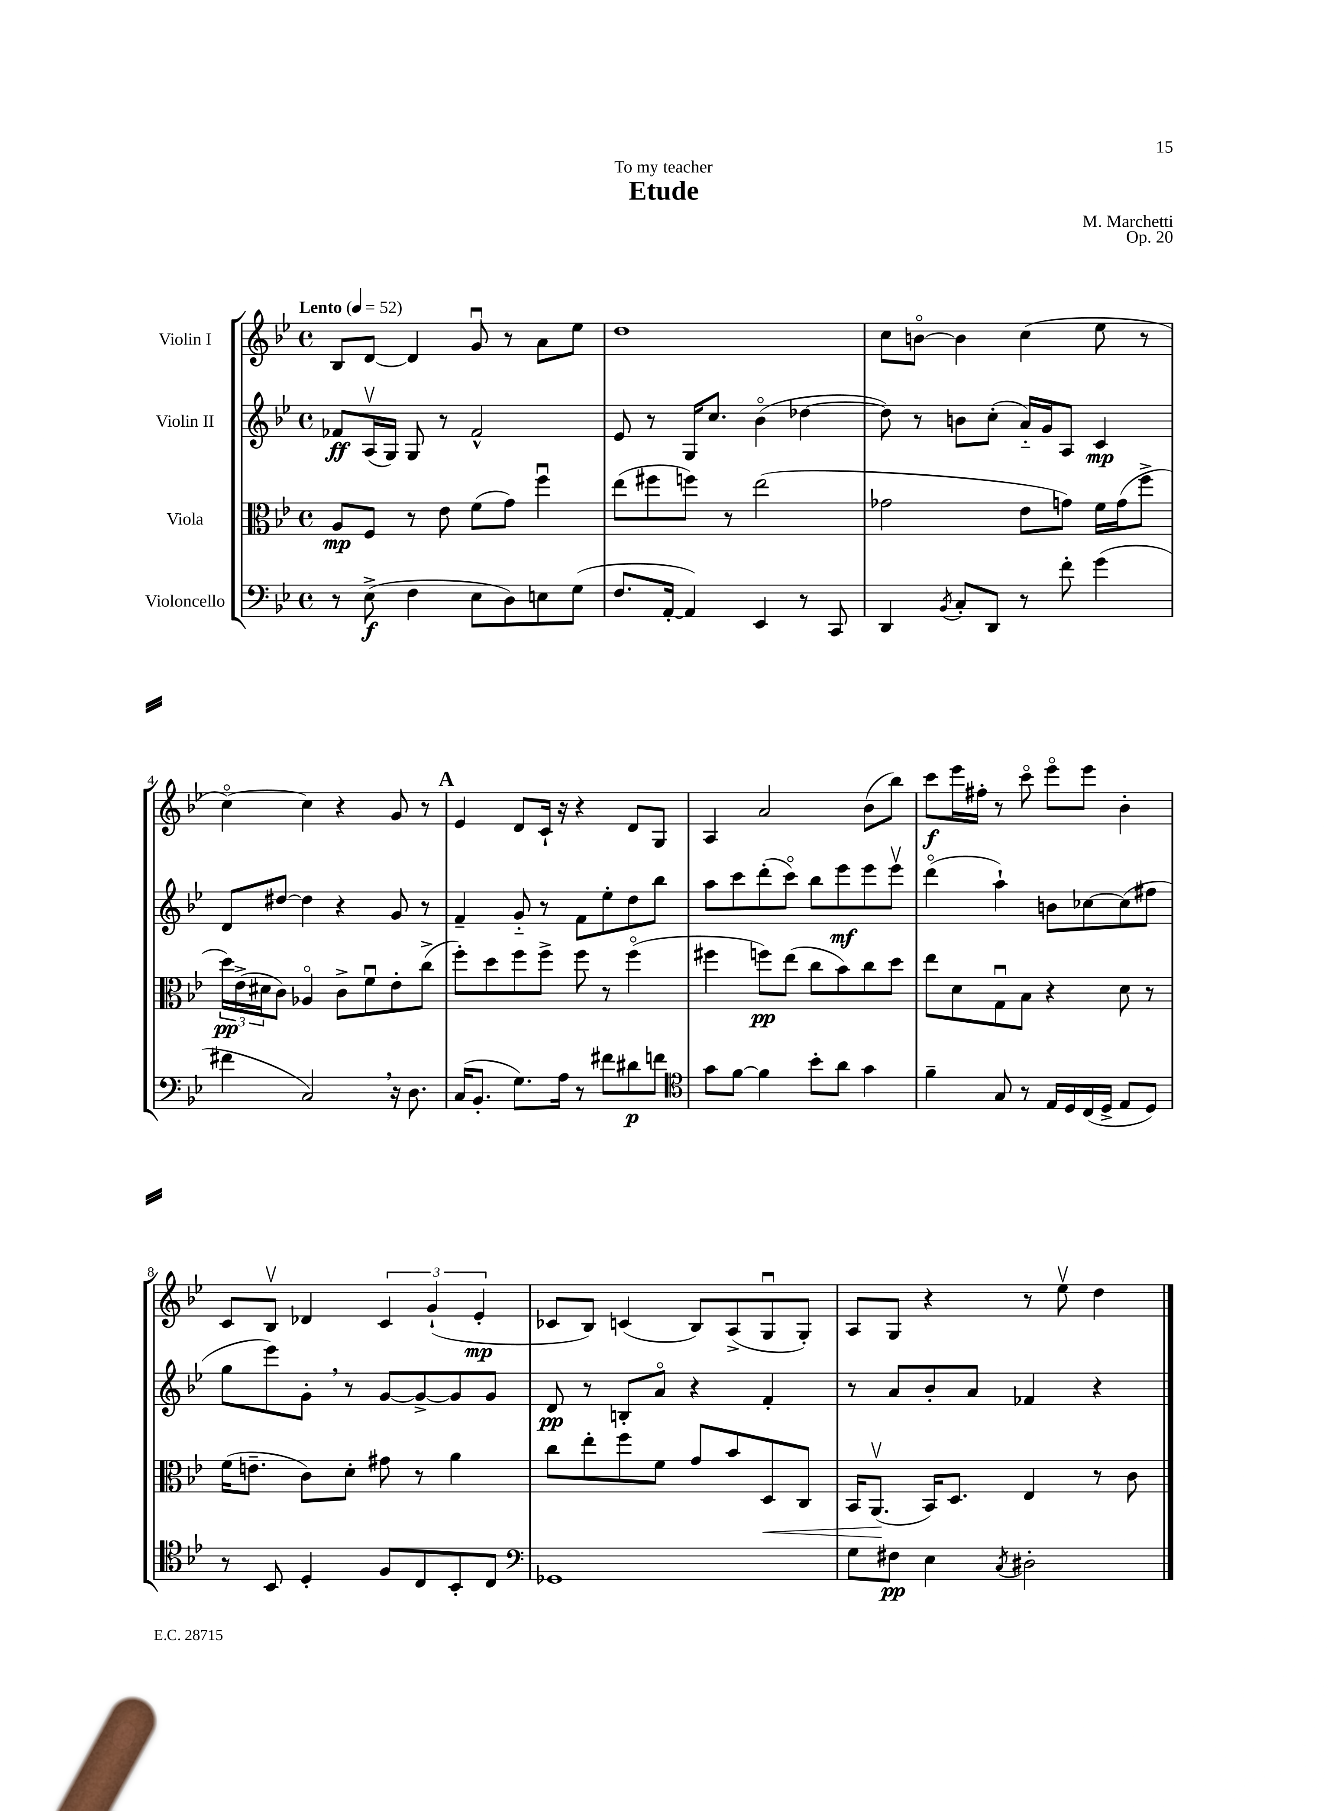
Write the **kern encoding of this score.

**kern	**dynam	**kern	**dynam	**kern	**dynam	**kern	**dynam
*part4	*part4	*part3	*part3	*part2	*part2	*part1	*part1
*staff4	*staff4	*staff3	*staff3	*staff2	*staff2	*staff1	*staff1
*I"Violoncello	*	*I"Viola	*	*I"Violin II	*	*I"Violin I	*
*clefF4	*	*clefC3	*	*clefG2	*	*clefG2	*
*k[b-e-]	*	*k[b-e-]	*	*k[b-e-]	*	*k[b-e-]	*
*M4/4	*	*M4/4	*	*M4/4	*	*M4/4	*
*met(c)	*	*met(c)	*	*met(c)	*	*met(c)	*
*MM52	*	*MM52	*	*MM52	*	*MM52	*
=1	=1	=1	=1	=1	=1	=1	=1
!	!	!	!	!	!	!LO:TX:a:B:t=Lento	!
8r	.	8A/L	mp	8f-X/L	ff	8B-/L	.
(8E-^\	f	8F/J	.	(16Av/L	.	[8d/J	.
.	.	.	.	16G/JJ)	.	.	.
4F\	.	8r	.	8G/	.	4d/]	.
.	.	8e-\	.	8r	.	.	.
8E-\L	.	(8f\L	.	2f-^^/	.	8gu/	.
8D\)	.	8g\J)	.	.	.	8r	.
8En\	.	4ffu\	.	.	.	8a\L	.
(8G\J	.	.	.	.	.	8ee-\J	.
=2	=2	=2	=2	=2	=2	=2	=2
8.F/L	.	(8ee-\L	.	8e-/	.	1dd	.
.	.	8ff#X\	.	8r	.	.	.
[16AA'/Jk	.	.	.	.	.	.	.
4AA/])	.	8ffn\J)	.	16G/KL	.	.	.
.	.	.	.	8.cc/J	.	.	.
.	.	8r	.	.	.	.	.
4EE-/	.	(2ee-\	.	(4b-\	.	.	.
8r	.	.	.	[4dd-X\	.	.	.
8CC/	.	.	.	.	.	.	.
=3	=3	=3	=3	=3	=3	=3	=3
4DD/	.	2g-X\	.	8dd-\])	.	8cc\L	.
.	.	.	.	8r	.	[8bn\J	.
8qBB-/	.	.	.	.	.	.	.
8C'/L	.	.	.	8bn\L	.	4b\]	.
8DD/J	.	.	.	(8cc'\J	.	.	.
8r	.	8e-\L	.	16a/LL)	.	(4cc\	.
.	.	.	.	16g/J	.	.	.
8f'\	.	8gn\J)	.	8A/J	.	.	.
(4g\	.	16f\LL	.	4c/	mp	8ee-\	.
.	.	(16g\J	.	.	.	.	.
.	.	8ff^\J	.	.	.	8r	.
!!LO:LB:g=z
=4	=4	=4	=4	=4	=4	=4	=4
4f#X\	.	24dd\LL)	pp	8d/L	.	[4cc\)	.
.	.	(24e-^\	.	.	.	.	.
.	.	24d#X\J	.	.	.	.	.
.	.	8c\J)	.	[8dd#X/J	.	.	.
2C,/)	.	4A-X/	.	4dd#\]	.	4cc\]	.
.	.	8c^\L	.	4r	.	4r	.
.	.	8fu\	.	.	.	.	.
16r	.	8e-'\	.	8g/	.	8g/	.
8.D\	.	.	.	.	.	.	.
.	.	(8cc^\J	.	8r	.	8r	.
!!LO:REH:place=s1:t=A
=5	=5	=5	=5	=5	=5	=5	=5
(16C/KL	.	8ff'\L)	.	4f~/	.	4e-/	.
8.BB-'/J	.	.	.	.	.	.	.
.	.	8dd\	.	.	.	.	.
8.G\L)	.	8ff\	.	8g/	.	8d/L	.
.	.	8ff^\J	.	8r	.	16c`/Jk	.
16A\Jk	.	.	.	.	.	16r	.
8r	.	8ff\	.	8f\L	.	4r	.
8f#X\L	.	8r	.	8ee-'\	.	.	.
8d#X\	p	(4ff\	.	8dd\	.	8d/L	.
8fn\J	.	.	.	8bb-\J	.	8G/J	.
=6	=6	=6	=6	=6	=6	=6	=6
*clefC4	*	*	*	*	*	*	*
8g\L	.	4ff#X\	.	8aa\L	.	4A/	.
[8f\J	.	.	.	8ccc\	.	.	.
4f\]	.	8ffn\L)	pp	(8ddd'\	.	2a/	.
.	.	(8ee-\J	.	8ccc\J)	.	.	.
8b-'\L	.	8cc\L	.	8bb-\L	.	.	.
8a\J	.	8b-\)	.	8eee-\	mf	.	.
4g\	.	8cc\	.	8eee-\	.	(8b-\L	.
.	.	8dd\J	.	8eee-v\J	.	8bb-\J)	.
=7	=7	=7	=7	=7	=7	=7	=7
4f~\	.	8ee-\L	.	(4ddd\	.	8ccc\L	f
.	.	8d\	.	.	.	16eee-\L	.
.	.	.	.	.	.	16ff#X'\JJ	.
8G/	.	8Gu\	.	4aa`\)	.	8r	.
8r	.	8B-\J	.	.	.	8ccc\	.
16E-/LL	.	4r	.	8bn\L	.	8eee-\L	.
16D/	.	.	.	.	.	.	.
(16C/	.	.	.	[8cc-X\	.	8eee-\J	.
16D^/JJ	.	.	.	.	.	.	.
8E-/L	.	8d\	.	(8cc-\]	.	4b-'\	.
8D/J)	.	8r	.	8ff#X\J	.	.	.
!!LO:LB:g=z
=8	=8	=8	=8	=8	=8	=8	=8
8r	.	(16f\KL	.	8gg\L	.	8c/L	.
.	.	8.en~\J	.	.	.	.	.
8BB-/	.	.	.	8eee-\)	.	8B-v/J	.
4D'/	.	8c\L)	.	8g',\J	.	4d-X/	.
.	.	8d'\J	.	8r	.	.	.
8F/L	.	8g#X\	.	[8g/L	.	6c/	.
8C/	.	8r	.	8g^/_	.	.	.
.	.	.	.	.	.	(6g`/	.
8BB-'/	.	4a\	.	8g/]	.	.	.
.	.	.	.	.	.	6e-'/	mp
8C/J	.	.	.	8g/J	.	.	.
=9	=9	=9	=9	=9	=9	=9	=9
*clefF4	*	*	*	*	*	*	*
1GG-X	.	8cc\L	.	8d/	pp	8c-X/L	.
.	.	8ee-'\	.	8r	.	8B-/J)	.
.	.	8ff\	.	8Bn'/L	.	(4cn/	.
.	.	8f\J	.	8a/J	.	.	.
.	.	8g/L	.	4r	.	8B-/L)	.
.	.	8b-/	.	.	.	(8A^/	.
!	!	!	!LO:HP:b	!	!	!	!
.	.	8D/	<	4f'/	.	8Gu/	.
.	.	8C/J	.	.	.	8G'/J)	.
=10	=10	=10	=10	=10	=10	=10	=10
8G\L	.	16BB-/KL	.	8r	.	8A/L	.
.	.	(8.AAv/J	.	.	.	.	.
8F#X\J	pp	.	.	8a/L	.	8G/J	.
4E-\	.	16BB-/KL)	[	8b-'/	.	4r	.
.	.	8.D/J	.	.	.	.	.
.	.	.	.	8a/J	.	.	.
8qC/	.	.	.	.	.	.	.
2D#X'\	.	4E-/	.	4f-X/	.	8r	.
.	.	.	.	.	.	8ee-v\	.
.	.	8r	.	4r	.	4dd\	.
.	.	8c\	.	.	.	.	.
==	==	==	==	==	==	==	==
*-	*-	*-	*-	*-	*-	*-	*-
